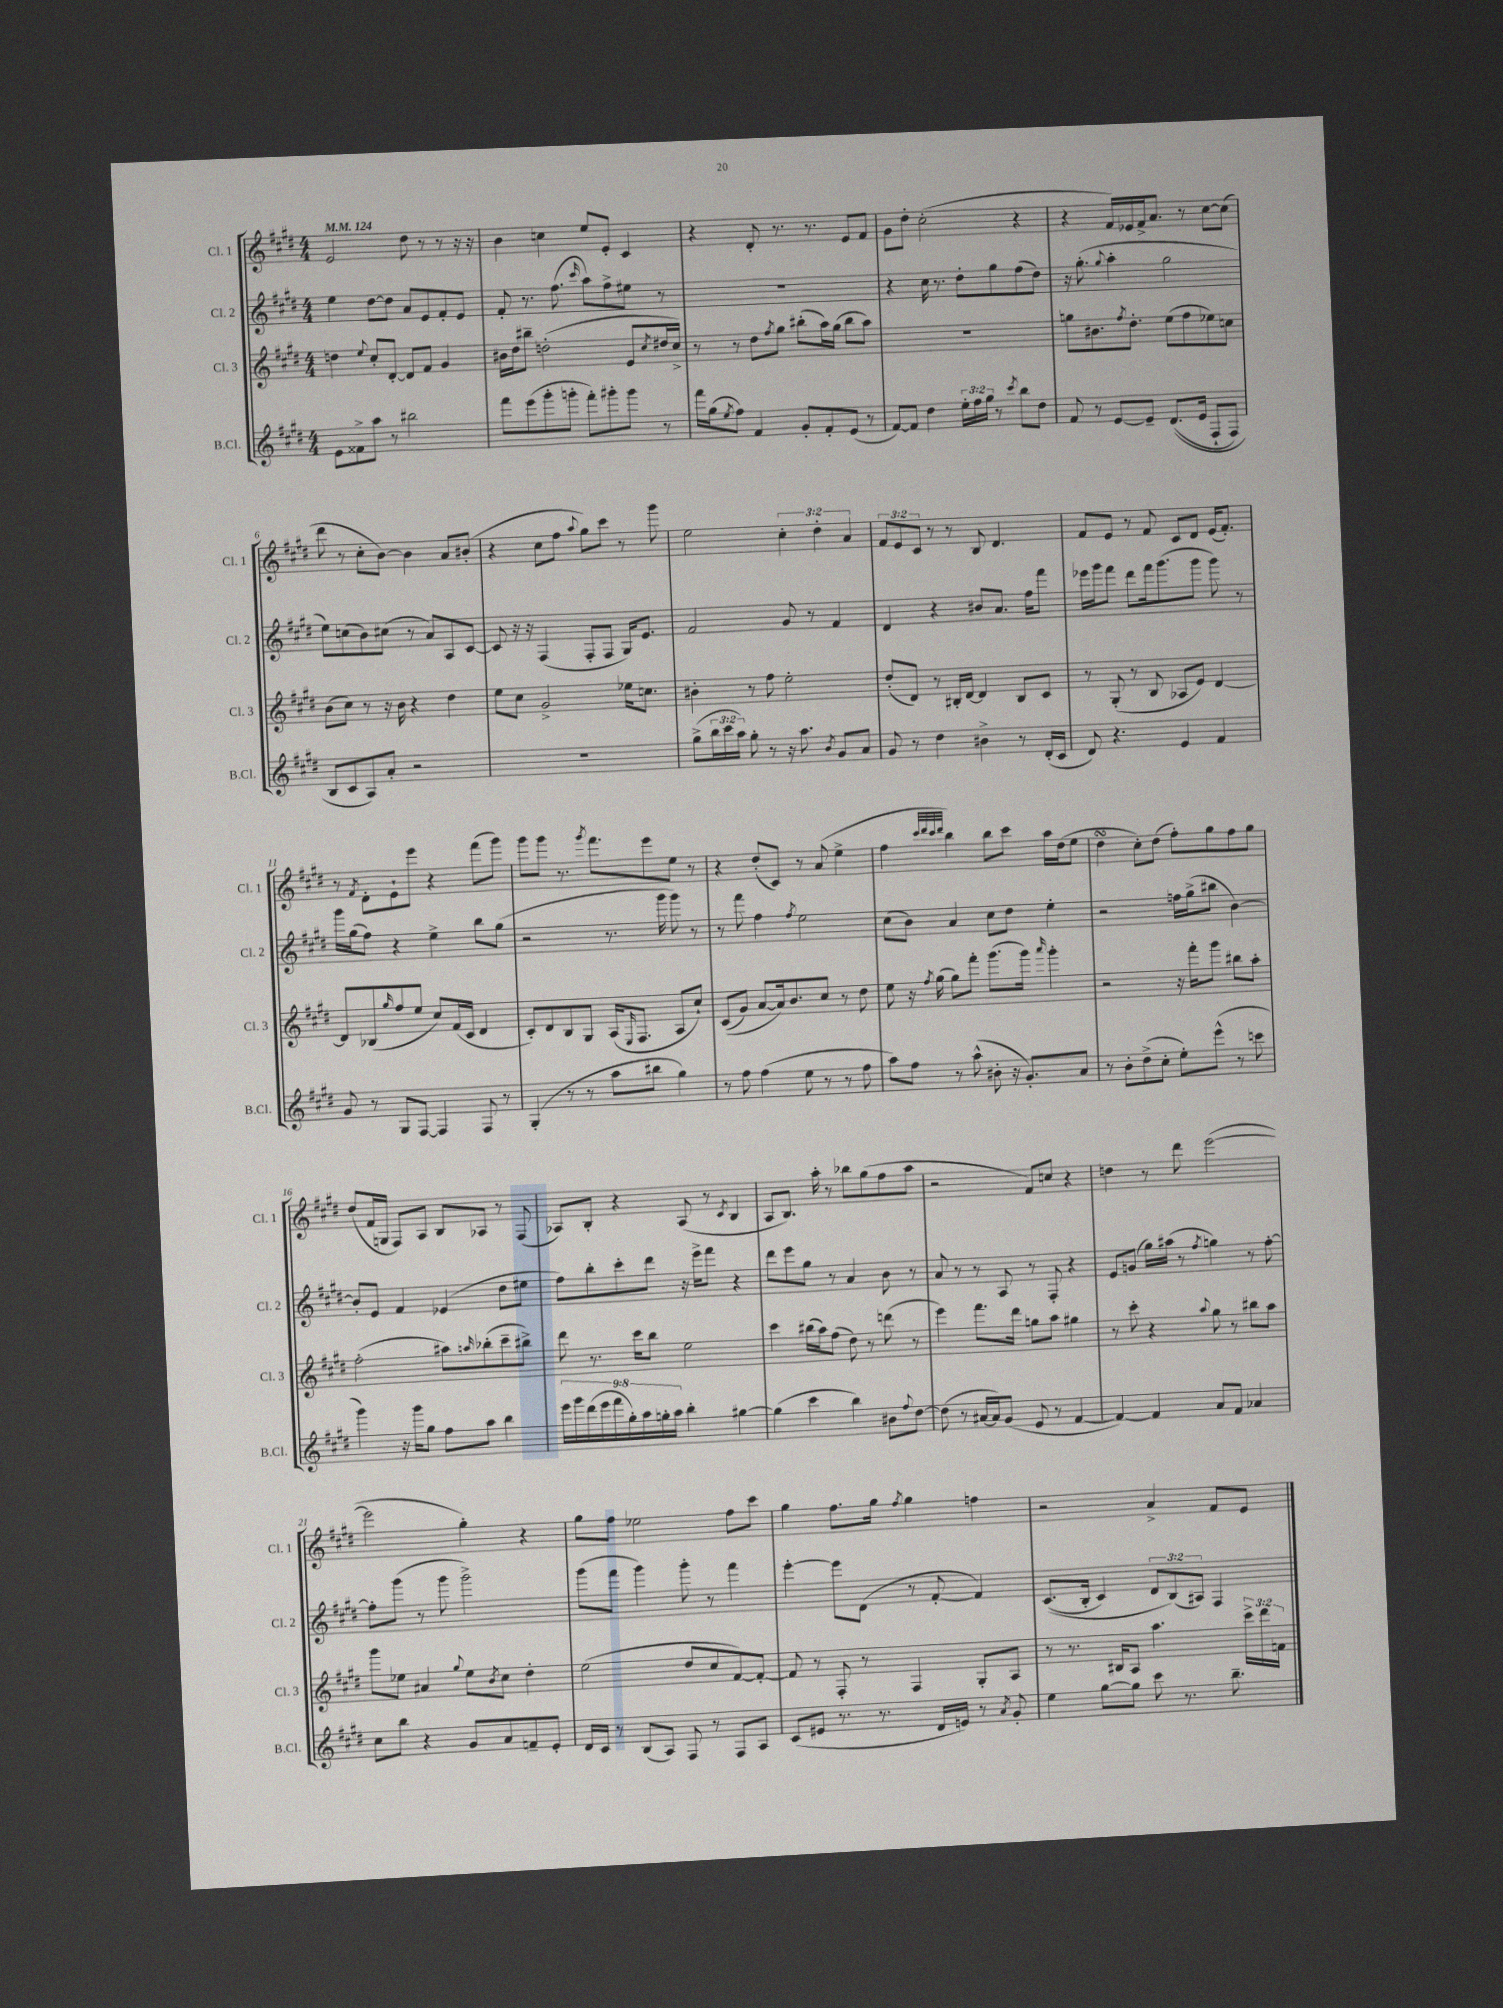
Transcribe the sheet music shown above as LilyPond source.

<<
\new StaffGroup <<
\new Staff = "s0" \with { instrumentName = "Cl. 1" shortInstrumentName = "Cl. 1" } {
    \clef treble \key e \major \numericTimeSignature \time 4/4 \override Staff.TupletNumber.text = #tuplet-number::calc-fraction-text \tempo 4 = 124
    e'2 dis''8 r8 r8 r16 r16 |
    b'4 c''4 e''8 e'8-. cis'4 |
    r4 dis'8-. r8. r8. e'8 fis'8 |
    gis'8 dis''8-. cis''2-.( r4 |
    r4 fis'16) ees'16 fis'16-> a'8. r8 cis''8~ cis''8( |
    dis'''8 r8 cis''8-. b'8~) b'4 a'8 bis'8-.( |
    r4 cis''8 fis''8 \appoggiatura { a''8 } gis''8) cis'''8 r8 gis'''8 |
    e''2 \tuplet 3/2 { cis''4-. dis''4-. a'4 } |
    \tuplet 3/2 { fis'8 e'8 cis'8 } r8 r8 b8 dis'4. |
    fis'8 e'8 r8 fis'8 cis'8 dis'8 e'16( fis'8.-.) |
    r8 \acciaccatura { fis'8 } dis'8-. e'8-! e'''8 r4 fis'''8( gis'''8) |
    gis'''8 gis'''8 r8. \acciaccatura { gis'''8 } fis'''8. e'''8 e''8 r8 |
    r4 dis''8-.( cis'8) r8 a'8( e''4-> |
    fis''4 \grace { cis'''32 dis'''32 cis'''32 dis'''32 } b''4) b''8 cis'''8 a''16 dis''16( e''8 |
    dis''4\turn cis''8-.) dis''8( fis''8-.) gis''8 fis''8 gis''8 |
    dis''8( fis'16 g16 fis8) a8 b8 aes8 r8 fis8( |
    aes8) b8-. r4 aes8( r8 \acciaccatura { cis'8 } b4 |
    a8 b8.) a''16-. r8 bes''8 gis''8( fis''8 a''8 |
    r2 fis'8) c''8 r4 |
    d''4 r8 dis'''8 e'''2~( |
    e'''2 gis''4-.) r4 |
    gis''8 fis''8 ees''2 fis''8 cis'''8 |
    gis''4 fis''8. gis''16 \acciaccatura { fis''8 } gis''4 f''4 |
    r2 a'4-> fis'8 e'8 \bar "|." |
}
\new Staff = "s1" \with { instrumentName = "Cl. 2" shortInstrumentName = "Cl. 2" } {
    \clef treble \key e \major \numericTimeSignature \time 4/4 \override Staff.TupletNumber.text = #tuplet-number::calc-fraction-text
    e''4 dis''8~ dis''8 a'8 e'8 fis'8-. e'8 |
    fis'8-. r8. fis''8.( \grace { cis'''16 } a''8) fis''8-> eis''8 r8 |
    R1 |
    r4 cis''16 r8. dis''8-. gis''8 fis''8( dis''8) |
    r16 gis''8.-.( \appoggiatura { gis''8 } a''4-. gis''2 |
    e''8) c''8( b'8) cis''8( r8 a'8) a8 cis'8~ |
    cis'8 r16 r16 fis4( fis8-. fis8 gis16) e'8. |
    fis'2 gis'8 r8 fis'4 |
    dis'4 r4 bis'8 a'8. fis''16 fis'''8 |
    ees'''16 gis'''16 fis'''8 dis'''8 fis'''16 gis'''8.( gis'''8 gis'''8) r8 |
    gis'''16 gis''16( fis''8) r4 e''4-> b''8 gis''8( |
    r2 r8. gis'''16 gis'''8) r8 |
    r8 fis'''8 fis''4 \acciaccatura { fis''8 } e''2 |
    cis''8( b'8) a'4 cis''8 dis''8 e''4-. |
    r2 f''16 gis''16->( bis''8 b'4~) |
    b'8-. e'8 fis'4 ees'4( dis''8 eis''8 |
    fis''8) b''8-. cis'''8-. dis'''8 r16 e'''16-> fis'''8 r4 |
    dis'''8 e'''8 gis''8 r8 a'4 b'8 r8 |
    a'8 r8 r8 a8 r8 fis8-. r4 |
    e'8 g'8( gis''16) ais''16( r8 \acciaccatura { fis''8 } g''4) r8 fis''8~-. |
    fis''8-. gis'''8( r8 gis'''8 gis'''2->) |
    gis'''8( fis'''8 gis'''4) gis'''8-. r8 fis'''4 |
    e'''4~-. e'''8 dis'8( r8 fis'8~-. fis'4) |
    cis'8.(\( b16-. cis'4) \tuplet 3/2 { dis'8 b8(\) ais8) } fis4 \bar "|." |
}
\new Staff = "s2" \with { instrumentName = "Cl. 3" shortInstrumentName = "Cl. 3" } {
    \clef treble \key e \major \numericTimeSignature \time 4/4 \override Staff.TupletNumber.text = #tuplet-number::calc-fraction-text
    d''4 \appoggiatura { e''8 } cis''8-. dis'8~-. dis'8 fis'8 gis'4 |
    bis'16 dis''16 bis''8-- d''2-.( e'8 \acciaccatura { cis''8 } dis''16 cis''16->) |
    r8 r8 dis''8 \acciaccatura { fis''8 } gis''8 bis''8-.( a''16) gis''16( bis''8 a''8) |
    R1 |
    g''8 bis'8. \acciaccatura { fis''8 } dis''8.-. e''8( fis''8 ees''8) c''8 |
    b'8( cis''8) r8 r16 b'16 r4 dis''4 |
    e''8 cis''8 gis'2-> ees''16 c''8. |
    bis'4-. r8 fis''8 e''2-. |
    dis''8-.( dis'8) r8 bis16-. dis'16~ dis'4 bis8 cis'8 |
    r8 gis8-.( r8 b8 aes8 e'8) dis'4~ |
    dis'8 bes8( \grace { gis''16 } fis''8 e''8 cis''8) fis'16( cis'16 dis'4 |
    cis'8-.) dis'8 b8 gis8 a16( \grace { e16 } fis8. a8 cis''8-!) |
    cis'8(\( gis'8) a'8~ a'16\) b'8. cis''8 r8 dis''8 |
    e''8 r16 \acciaccatura { fis''8 } gis''16( gis''8) fis'''8-. gis'''8.( gis'''16) \grace { a'''16 } gis'''4-. |
    r2 r16 fis'''16-. gis'''8 bis''8 a''8-. |
    fis''2-.( ais''8) \grace { a''16 } bes''8-.( cis'''8-- bis''8->) |
    dis'''8 r8. cis'''16 b''8 e''2 |
    cis'''4 bis''16( a''16) fis''8( dis''8) r8 d'''8( r8 |
    e'''4) fis'''8. dis'''16 g''8 a''8 gis''4 |
    r8 cis'''8-. r4 \appoggiatura { a''8 } gis''8 r8 bis''8 a''8 |
    gis'''8 ees''8 ais'4 \appoggiatura { gis''8 } ees''8 \acciaccatura { b'8 } cis''8 dis''4-. |
    e''2( dis''8 cis''8 fis'8~) fis'8~-. |
    fis'8 r8 fis8-. r8 fis4 gis8-. a8 |
    r8 r8. bis16 a8 a''4. \tuplet 3/2 { cis'''16-> dis'''16 f'16 } \bar "|." |
}
\new Staff = "s3" \with { instrumentName = "B.Cl." shortInstrumentName = "B.Cl." } {
    \clef treble \key e \major \numericTimeSignature \time 4/4 \override Staff.TupletNumber.text = #tuplet-number::calc-fraction-text
    e'8 fisis'8-> a''8 r8 bis''2 |
    fis'''8 e'''8( gis'''8-. g'''8-. fis'''8-.) gis'''8-. gis'''8 r8 |
    fis'''16 gis''16( \acciaccatura { e''8 } fis''8) fis'4 gis'8-. fis'8-. e'8( r8 |
    fis'8~) fis'8 dis''4 \tuplet 3/2 { e''16-. fis''16 gis''16 } r8 \acciaccatura { cis'''8 } b''8 dis''8 |
    fis'8 r8 e'8~ e'8-- dis'8.(\( e'16 fis8-! fis8) |
    b8 cis'8 a8\) a'8-. r2 |
    R1 |
    gis''8->( \tuplet 3/2 { b''16 cis'''16 a''16) } gis''8-. r8 r16 a''8. \acciaccatura { b'8 } gis'8 a'8 |
    gis'8 r8 dis''4 bis'4-> r8 dis'16-.( cis'16 |
    dis'8) r4. e'4 fis'4 |
    gis'8 r8 gis8 fis8~ fis4 fis8 r8 |
    gis4-.( r8 r8 a''8 bis''8 gis''4) |
    r8 fis''8 fis''4( e''8 r8 r8 fis''8 |
    a''8) fis''8 r8 a''8-^( bis'8-. r16 gis'8.-.) a'8 |
    r8 b'8-. dis''8->( cis''8-. e''8-.) e'''8-^( r8 c'''8 |
    gis'''4) r16 gis'''16 gis''8 fis''8 a''8 b''4 |
    \tuplet 9/8 { e'''16 gis'''16 dis'''16( e'''16 fis'''16 gis''16-.) a''16 g''16-. a''16 } b''4-. gis''4~ |
    gis''4( cis'''4 b''4) bis'8 \appoggiatura { fis''8 } dis''8~ |
    dis''8( r8 ais'16~ ais'16) gis'8( e'8 r8 fis'4~ |
    fis'4~) fis'4 a'8 fis'8 aes'4 |
    cis''8 b''8 r4 gis'8 a'8 f'8-- e'8-. |
    dis'16 cis'16 r8 b8( a8) fis8 r8 fis8 a8 |
    cis'8( eis'8 r8. r8. dis'16 e'16) r8 \acciaccatura { a'8 } gis'8-. |
    e''4 gis''8~ gis''8 cis'''8 r8. b''8.-- \bar "|." |
}
>>
>>
